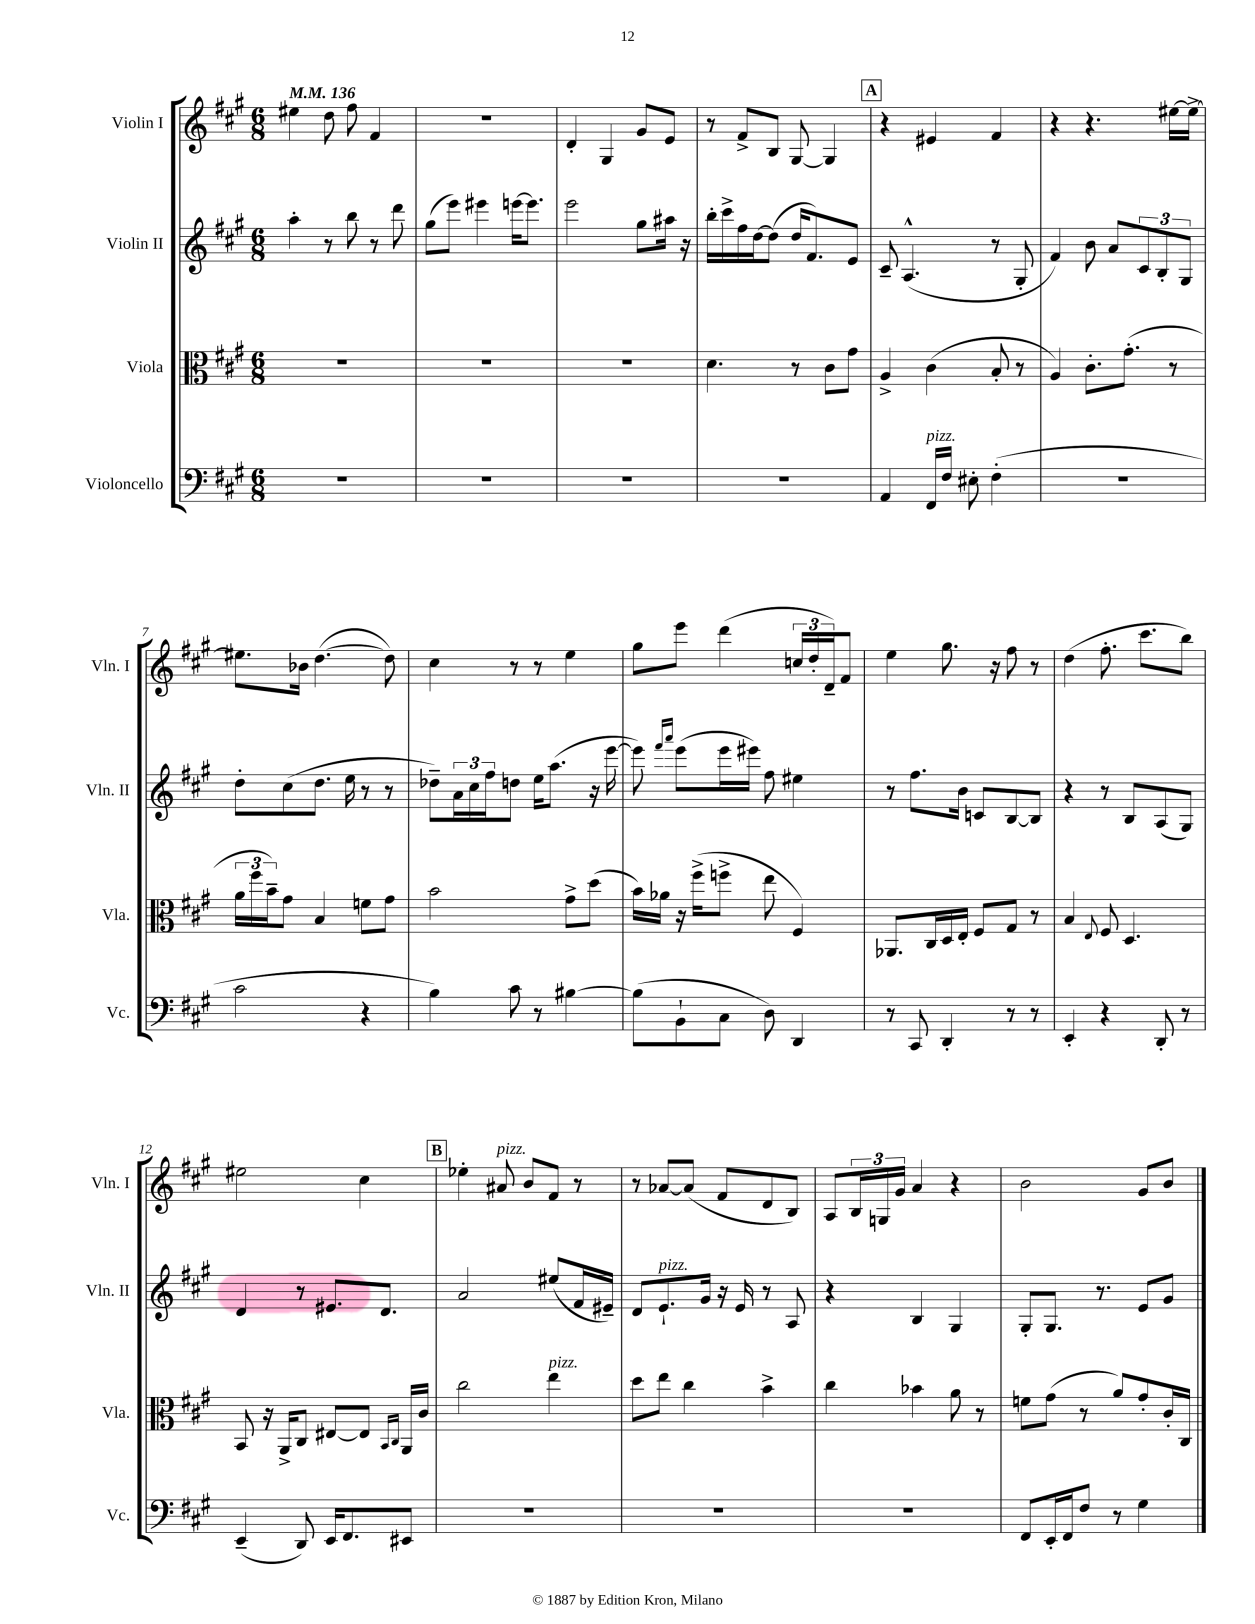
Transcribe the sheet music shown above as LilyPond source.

<<
\new StaffGroup <<
\new Staff = "s0" \with { instrumentName = "Violin I" shortInstrumentName = "Vln. I" } {
    \clef treble \key a \major \numericTimeSignature \time 6/8 \tempo 4 = 136
    eis''4 d''8 fis''8 fis'4 |
    R2. |
    d'4-. gis4 gis'8 e'8 |
    r8 fis'8-> b8 gis8~ gis4 |
    \mark \markup { \box "A" } r4 eis'4 fis'4 |
    r4 r4. eis''16~ eis''16~-> |
    eis''8. bes'16 d''4.~( d''8) |
    cis''4 r8 r8 e''4 |
    gis''8 e'''8 d'''4( \tuplet 3/2 { c''16 d''16-. d'16--) } fis'8 |
    e''4 gis''8. r16 fis''8 r8 |
    d''4( fis''8.-. cis'''8. b''8) |
    eis''2 cis''4 |
    \mark \markup { \box "B" } ees''4-. ais'8^\markup { \italic "pizz." } b'8 fis'8 r8 |
    r8 aes'8~ aes'8( fis'8 d'8 b8) |
    a8 \tuplet 3/2 { b16 g16 gis'16 } a'4 r4 |
    b'2 gis'8 b'8 \bar "|." |
}
\new Staff = "s1" \with { instrumentName = "Violin II" shortInstrumentName = "Vln. II" } {
    \clef treble \key a \major \numericTimeSignature \time 6/8
    a''4-. r8 b''8 r8 d'''8 |
    gis''8( e'''8) eis'''4 e'''16~ e'''8. |
    e'''2 gis''8 ais''16 r16 |
    b''16-. cis'''16-> fis''16 d''16~ d''8( d''16 fis'8.) e'8 |
    \mark \markup { \box "A" } cis'8-- a4.-^( r8 gis8-. |
    fis'4) b'8 a'8 \tuplet 3/2 { cis'8 b8-. gis8 } |
    d''8-. cis''8( d''8. e''16 r8 r8 |
    des''8--) \tuplet 3/2 { a'16 cis''16 fis''16 } d''8 e''16 a''8.( r16 e'''16~ |
    e'''8) \grace { fis'''16 a'''16 } e'''8( e'''16 eis'''16) fis''8 eis''4 |
    r8 fis''8. b'16 c'8 b8~ b8 |
    r4 r8 b8 a8( gis8) |
    d'4 r8 eis'8. d'8. |
    \mark \markup { \box "B" } a'2 eis''8( fis'16 eis'16--) |
    d'8 e'8.-!^\markup { \italic "pizz." } gis'16 r16 e'16 r8 a8 |
    r4 b4 gis4 |
    gis8-. gis8. r8. e'8 gis'8 \bar "|." |
}
\new Staff = "s2" \with { instrumentName = "Viola" shortInstrumentName = "Vla." } {
    \clef alto \key a \major \numericTimeSignature \time 6/8
    R2. |
    R2. |
    R2. |
    d'4. r8 cis'8 gis'8 |
    \mark \markup { \box "A" } a4-> cis'4( b8-. r8 |
    a4) cis'8.-. gis'8.-.( r8 |
    \tuplet 3/2 { a'16 fis''16 b'16--) } gis'8 b4 f'8 gis'8 |
    b'2 gis'8-> d''8( |
    b'16) aes'16 r16 fis''16->( f''8-> e''8 fis4) |
    aes,8. cis16 d16 e16-. fis8 gis8 r8 |
    b4 \appoggiatura { e8 } fis8 d4. |
    b,8 r16 a,16-> cis8 eis8~ eis8 \grace { b,16 cis16 } a,16 cis'16 |
    \mark \markup { \box "B" } cis''2 e''4^\markup { \italic "pizz." } |
    d''8 e''8 cis''4 b'4-> |
    cis''4 bes'4 a'8 r8 |
    f'8 gis'8( r8 a'8) gis'8-. cis'16-. cis16 \bar "|." |
}
\new Staff = "s3" \with { instrumentName = "Violoncello" shortInstrumentName = "Vc." } {
    \clef bass \key a \major \numericTimeSignature \time 6/8
    R2. |
    R2. |
    R2. |
    R2. |
    \mark \markup { \box "A" } a,4 fis,16^\markup { \italic "pizz." } fis16 eis8-. fis4-.( |
    R2. |
    cis'2 r4 |
    b4) cis'8 r8 bis4~ |
    bis8( b,8-! cis8 d8) d,4 |
    r8 cis,8 d,4-. r8 r8 |
    e,4-. r4 d,8-. r8 |
    e,4--( d,8) e,16 fis,8. eis,8 |
    \mark \markup { \box "B" } R2. |
    R2. |
    R2. |
    fis,8 e,16-. fis,16 fis8 r8 gis4 \bar "|." |
}
>>
>>
